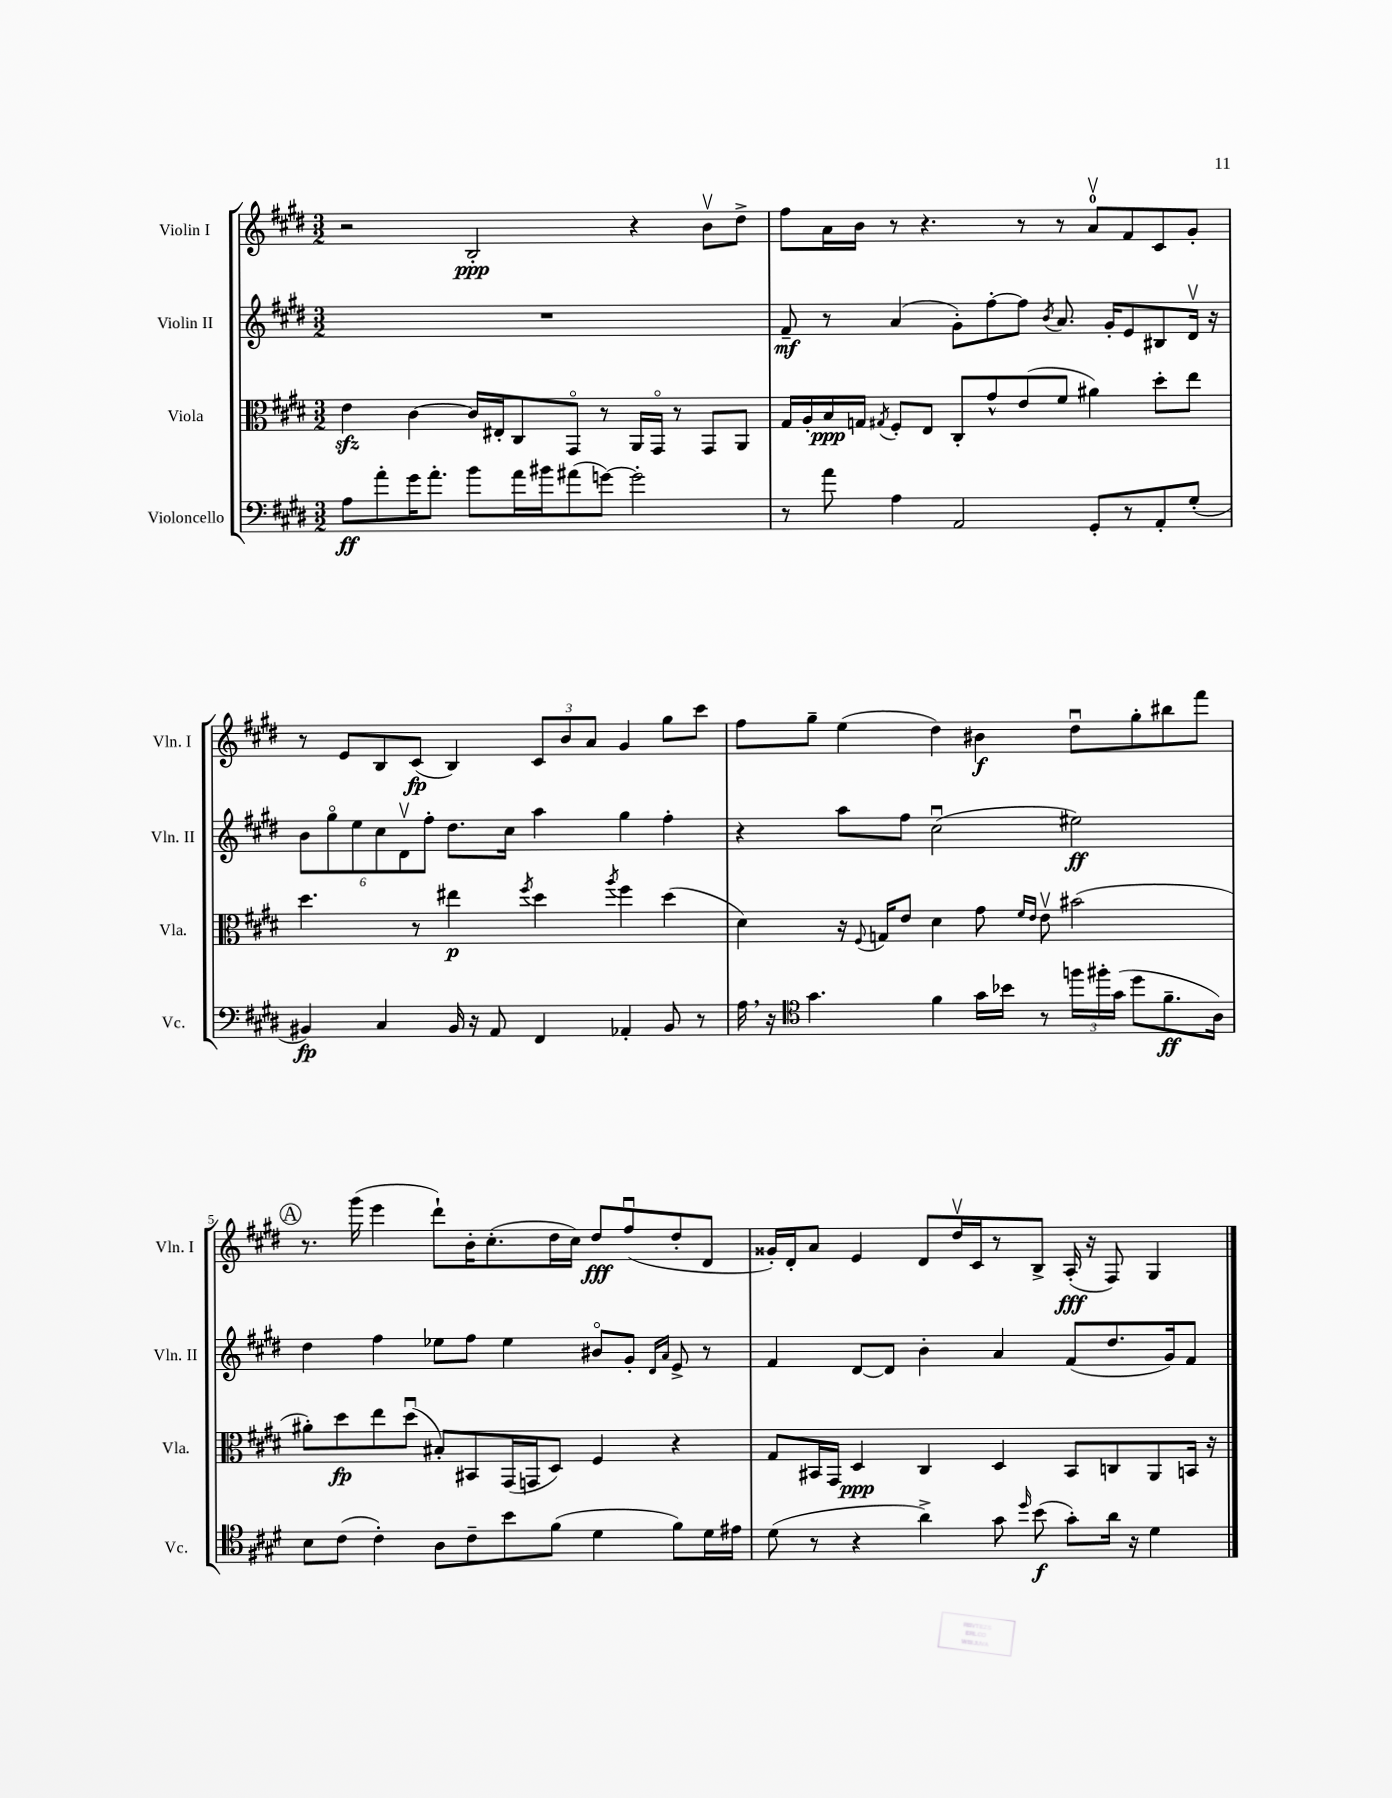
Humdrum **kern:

**kern	**kern	**kern	**kern
*staff4	*staff3	*staff2	*staff1
*clefF4	*clefC3	*clefG2	*clefG2
*k[f#c#g#d#]	*k[f#c#g#d#]	*k[f#c#g#d#]	*k[f#c#g#d#]
*M3/2	*M3/2	*M3/2	*M3/2
8A	4e	1.r	2r
8a'	.	.	.
16g#	[4c#	.	.
8.a'	.	.	.
8b	16c#]	.	2B'
.	16E#'	.	.
16a	8C#	.	.
16b#	.	.	.
(8a#	8GG#o	.	.
[8g)	8r	.	.
2g']	16AA	.	4r
.	16GG#o	.	.
.	8r	.	.
.	8GG#	.	8bv
.	8AA	.	8dd#^
=	=	=	=
8r	16G#	8f#~	8ff#
.	16A'	.	.
8a	16B	8r	16a
.	16G	.	16b
.	8qG#	.	.
4A	8F#'	(4a	8r
.	8E	.	4.r
2AA	8C#'	8g#')	.
.	8g#^^	[8ff#'	.
.	(8e	8ff#]	8r
.	.	8qb	.
.	8f#	8.a	8r
8GG#'	4a#)	.	8av
.	.	16g#'	.
8r	.	8e	8f#
8AA'	8dd#'	8B#	8c#
(8G#'	8ee	16d#v	8g#'
.	.	16r	.
=	=	=	=
4BB#)	4.dd#	12b	8r
.	.	12gg#o	.
.	.	.	8e
.	.	12ee	.
4C#	.	12cc#	8B
.	.	12d#v	.
.	8r	.	(8c#
.	.	12ff#'	.
16BB#	4ee#	8.dd#	4B)
16r	.	.	.
8AA	.	.	.
.	.	16cc#	.
.	8qff#	.	.
4FF#	4dd#	4aa	12c#
.	.	.	12b
.	.	.	12a
.	8qaa	.	.
4AA-'	4ff#	4gg#	4g#
8BB#	(4dd#	4ff#'	8gg#
8r	.	.	8ccc#
=	=	=	=
16A	4d#)	4r	8ff#
16r	.	.	.
*clefC4	*	*	*
4.g#	.	.	8gg#~
.	16r	8aa	(4ee
.	8qqF#	.	.
.	16G	.	.
.	8e	8ff#	.
4f#	4d#	(2cc#u	4dd#)
16g#	8g#	.	4b#
16b-	.	.	.
.	16qqf#	.	.
.	16qqe	.	.
8r	8ev	.	.
24ff	(2b#	2ee#)	8dd#u
24ff#'	.	.	.
(24g#	.	.	.
8dd#	.	.	8gg#'
8.f#~	.	.	8bb#
.	.	.	8fff#
16A)	.	.	.
=	=	=	=
8B	8a#')	4dd#	8.r
(8c#	8dd#	.	.
.	.	.	(16ggg#
4c#')	8ee	4ff#	4eee
.	(8dd#u	.	.
8A	8B#')	8ee-	8ddd#`)
8c#~	8BB#	8ff#	16b'
.	.	.	(8.cc#'
8b	(16GG#	4ee-	.
.	16GG	.	.
(8f#	8D#)	.	16dd#
.	.	.	16cc#)
4d#	4F#	8b#o	8dd#
.	.	8g#'	(8ff#u
.	.	16qqd#	.
.	.	16qqa	.
8f#)	4r	8e^	8dd#'
16d#	.	8r	8d#
16e#	.	.	.
=	=	=	=
(8d#	8G#	4f#	16g##')
.	.	.	16d#'
8r	16BB#	.	8a
.	16GG#	.	.
4r	4D#	[8d#	4e
.	.	8d#]	.
4a^)	4C#	4b'	8d#
.	.	.	16dd#v
.	.	.	16c#
8g#	4D#	4a	8r
16qqdd#	.	.	.
(8b	.	.	8B^
8g#')	8BB#	(8f#	(16A'
.	.	.	16r
16a	8C	8.dd#	8F#)
16r	.	.	.
4d#	8AA	.	4G#
.	.	16g#)	.
.	16BB	8f#	.
.	16r	.	.
==	==	==	==
*-	*-	*-	*-
